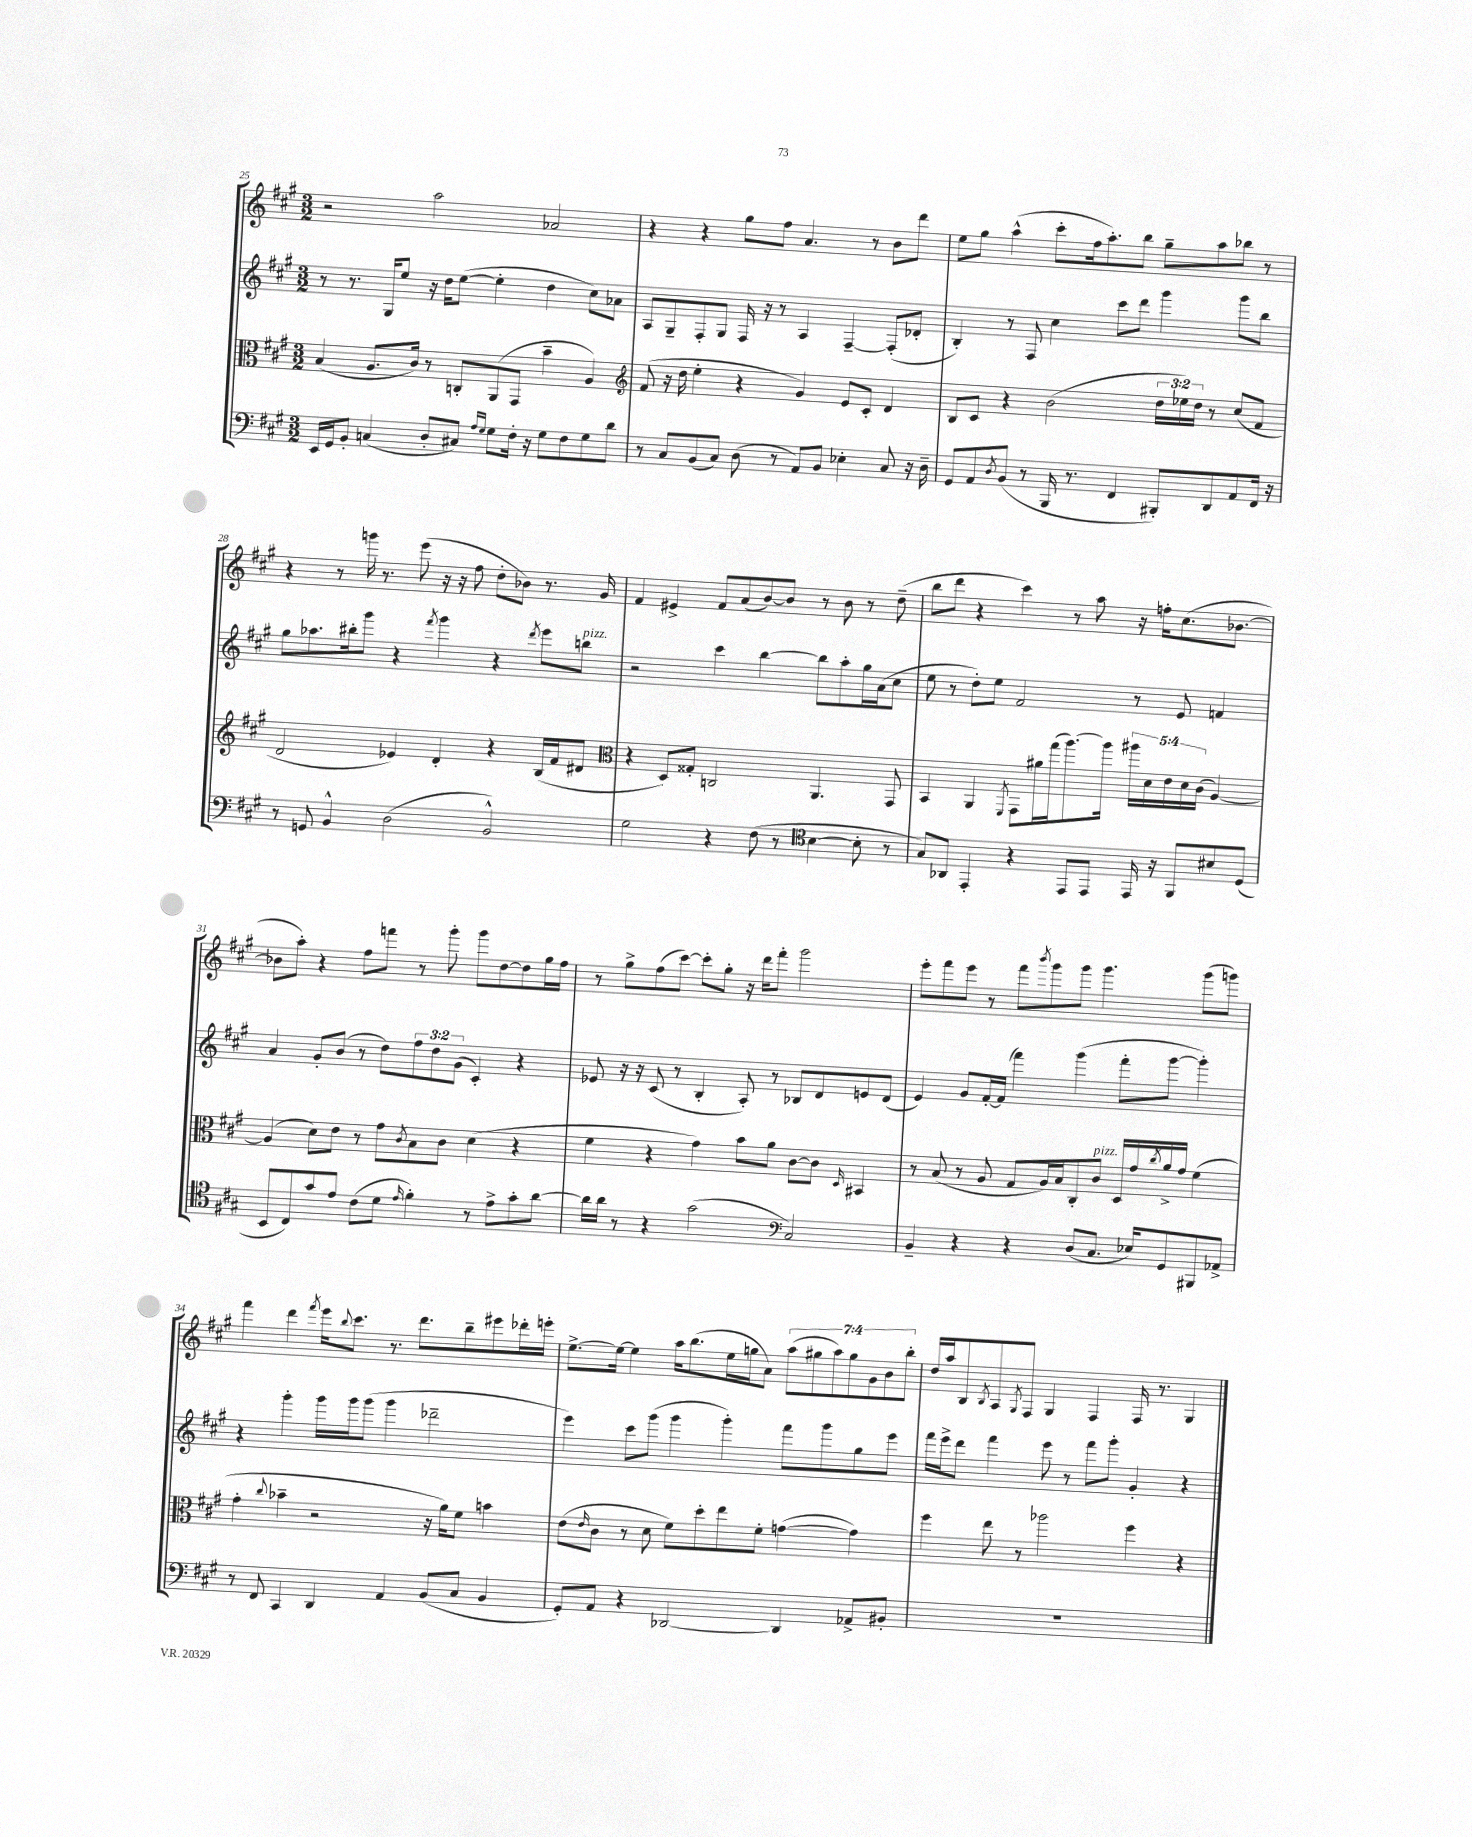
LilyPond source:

<<
\new StaffGroup <<
\new Staff = "s0" {
    \clef treble \key a \major \numericTimeSignature \time 3/2 \override Staff.TupletNumber.text = #tuplet-number::calc-fraction-text
    r2 a''2 aes'2 |
    r4 r4 gis''8 fis''8 a'4. r8 b'8 d'''8 |
    e''8 gis''8 a''4-^( cis'''8-. fis''16 a''8.-.) b''8 gis''8-- a''8 bes''8 r8 |
    r4 r8 g'''16 r8. e'''8( r16 r16 fis''8 d''8-. bes'8) r8. gis'16 |
    fis'4 eis'4-> fis'8 a'8( b'8~) b'8 r8 b'8 r8 d''8--( |
    b''8 d'''8 r4 cis'''4) r8 a''8 r16 f''16-. cis''8.( bes'8.~ |
    bes'8 a''8-.) r4 fis''8 f'''8 r8 gis'''8-. gis'''8 d''8~ d''8 gis''16 fis''16 |
    r8 gis''8-> fis''8( cis'''8~) cis'''8-. gis''8-. r16 d'''16 fis'''8-. gis'''2 |
    e'''8-. fis'''8 e'''8 r8 fis'''8 \acciaccatura { b'''8 } gis'''8 gis'''8 gis'''4. gis'''8( g'''8) |
    fis'''4 d'''4 \acciaccatura { fis'''8 } e'''16 \appoggiatura { b''8 } cis'''8. r8. d'''8. b''8-- eis'''8 des'''16-. e'''16-. |
    e''8.~-> e''16~ e''4 a''16 b''8.( e''16 g''16 a'8) \tuplet 7/4 { a''8( gis''8 a''8) gis''8 gis'8 b'8 b''8-. } |
    d''16 a''16 b8 \acciaccatura { b8 } a8 \acciaccatura { gis8 } fis8 gis4 fis4 fis16 r8. gis4 \bar "|." |
}
\new Staff = "s1" {
    \clef treble \key a \major \numericTimeSignature \time 3/2 \override Staff.TupletNumber.text = #tuplet-number::calc-fraction-text
    r8 r8. gis16 e''8 r16 d''16 e''8~( e''4-. d''4 cis''8) aes'8 |
    a8 gis8-- fis8-. gis8 fis16 r16 r8 a4 fis4~-- fis8-.( des'8-. |
    b4-.) r8 fis8 cis''4 cis'''8 d'''8 gis'''4 gis'''8 b''8 |
    gis''8 aes''8. bis''16-. gis'''8 r4 \acciaccatura { fis'''8 } gis'''4 r4 \acciaccatura { d'''8 } e'''8 b''8^\markup { \italic "pizz." } |
    r2 cis'''4 b''4~ b''8 a''8-. gis''16 a'16( cis''8 |
    e''8 r8 d''8-.) e''8 fis'2 r8 e'8 f'4 |
    a'4 gis'8-. b'8( r8 d''8) \tuplet 3/2 { fis''8 d''8 gis'8( } cis'4-.) r4 |
    ees'8 r16 r16 cis'8( r8 b4-. a8-.) r8 bes8 d'8 e'8 d'8( |
    e'4) gis'8 fis'16~-. fis'16( fis'''4) gis'''4( fis'''8-. gis'''8~ gis'''4-.) |
    r4 gis'''4-. gis'''16 gis'''16 gis'''8( gis'''4 des'''2-- |
    e'''4) cis'''8 gis'''8( gis'''4 gis'''4-.) fis'''8 gis'''8 gis''8 e'''8 |
    fis'''16 e'''16-> d'''8 fis'''4 e'''8 r8 fis'''8 gis'''8-. gis'4-. r4 \bar "|." |
}
\new Staff = "s2" {
    \clef alto \key a \major \numericTimeSignature \time 3/2 \override Staff.TupletNumber.text = #tuplet-number::calc-fraction-text
    b4( a8. cis'16) r8 c8-. a,8( gis,8 b'4-- a4) |
    \clef treble fis'8( r16 d''16 e''4-. r4 gis'4) e'8 cis'8-. d'4 |
    b8 cis'8 r4 b'2( \tuplet 3/2 { d''16 ees''16) d''16 } r8 cis''8( fis'8 |
    d'2 ees'4) d'4-. r4 b16( fis'16 dis'8 |
    \clef alto r4 d8) gisis8-. c2 a,4. gis,8 |
    b,4 a,4 \acciaccatura { fis,8 } gis,8 ais'16 gis''16( a''8.~) a''16 \tuplet 5/4 { ais''16 d'16 e'16 d'16 cis'16( } a4~) |
    a4( d'8) e'8 r8 gis'8 \acciaccatura { cis'8 } b8 cis'8 d'4( r4 |
    fis'4 r4 gis'4) b'8 a'8 cis'8~ cis'8 \grace { d16 } bis,4 |
    r8 b8( r8 a8 gis8 a16) b16 cis8-. cis'8^\markup { \italic "pizz." } d16 gis'16 \acciaccatura { cis''8 } a'16-> gis'16 fis'4( |
    gis'4-. \appoggiatura { cis''8 } bes'4-- r2 r16 a'16) fis'8 b'4 |
    e'8( \grace { e'16 } cis'8 r8 d'8 fis'8) d''8-. e''8 fis'8-. g'4~( g'4) |
    fis''4 e''8 r8 aes''2 fis''4 r4 \bar "|." |
}
\new Staff = "s3" {
    \clef bass \key a \major \numericTimeSignature \time 3/2
    e,16 gis,16 b,8-. c4( d8-. cis8) \grace { a16 gis16 } gis8 fis16-. r16 gis8 fis8 gis8 d'8 |
    r8 cis8 b,8( cis8) d8( r8 a,8) b,8 ees4-. cis8 r16 d16-- |
    gis,8 a,8 \acciaccatura { d8 } b,8( r8 b,,16 r8. fis,4 bis,,8-.) d,8 a,8 fis,16 r16 |
    r8 g,8 b,4-^ d2( b,2-^) |
    gis2 r4 fis8( r8 \clef tenor b4~ b8-. r8 |
    gis8) aes,8 e,4-. r4 e,8 e,8 e,16 r16 fis,8 bis8 d8( |
    b,8 cis8) gis'8 e'8 cis'8( d'8 \grace { e'16 } fis'4-.) r8 e'8-> gis'8-. a'8~ |
    a'16 a'16 r8 r4 gis'2( \clef bass cis2) |
    b,4-- r4 r4 d8( cis8. ees16) gis,8 bis,,8 aes,8-> |
    r8 fis,8 cis,4 d,4 a,4 b,8( cis8 b,4 |
    gis,8-.) a,8 r4 des,2~ des,4 aes,8-> bis,8-. |
    R1. \bar "|." |
}
>>
>>
\layout { \context { \Score currentBarNumber = #25 } }
